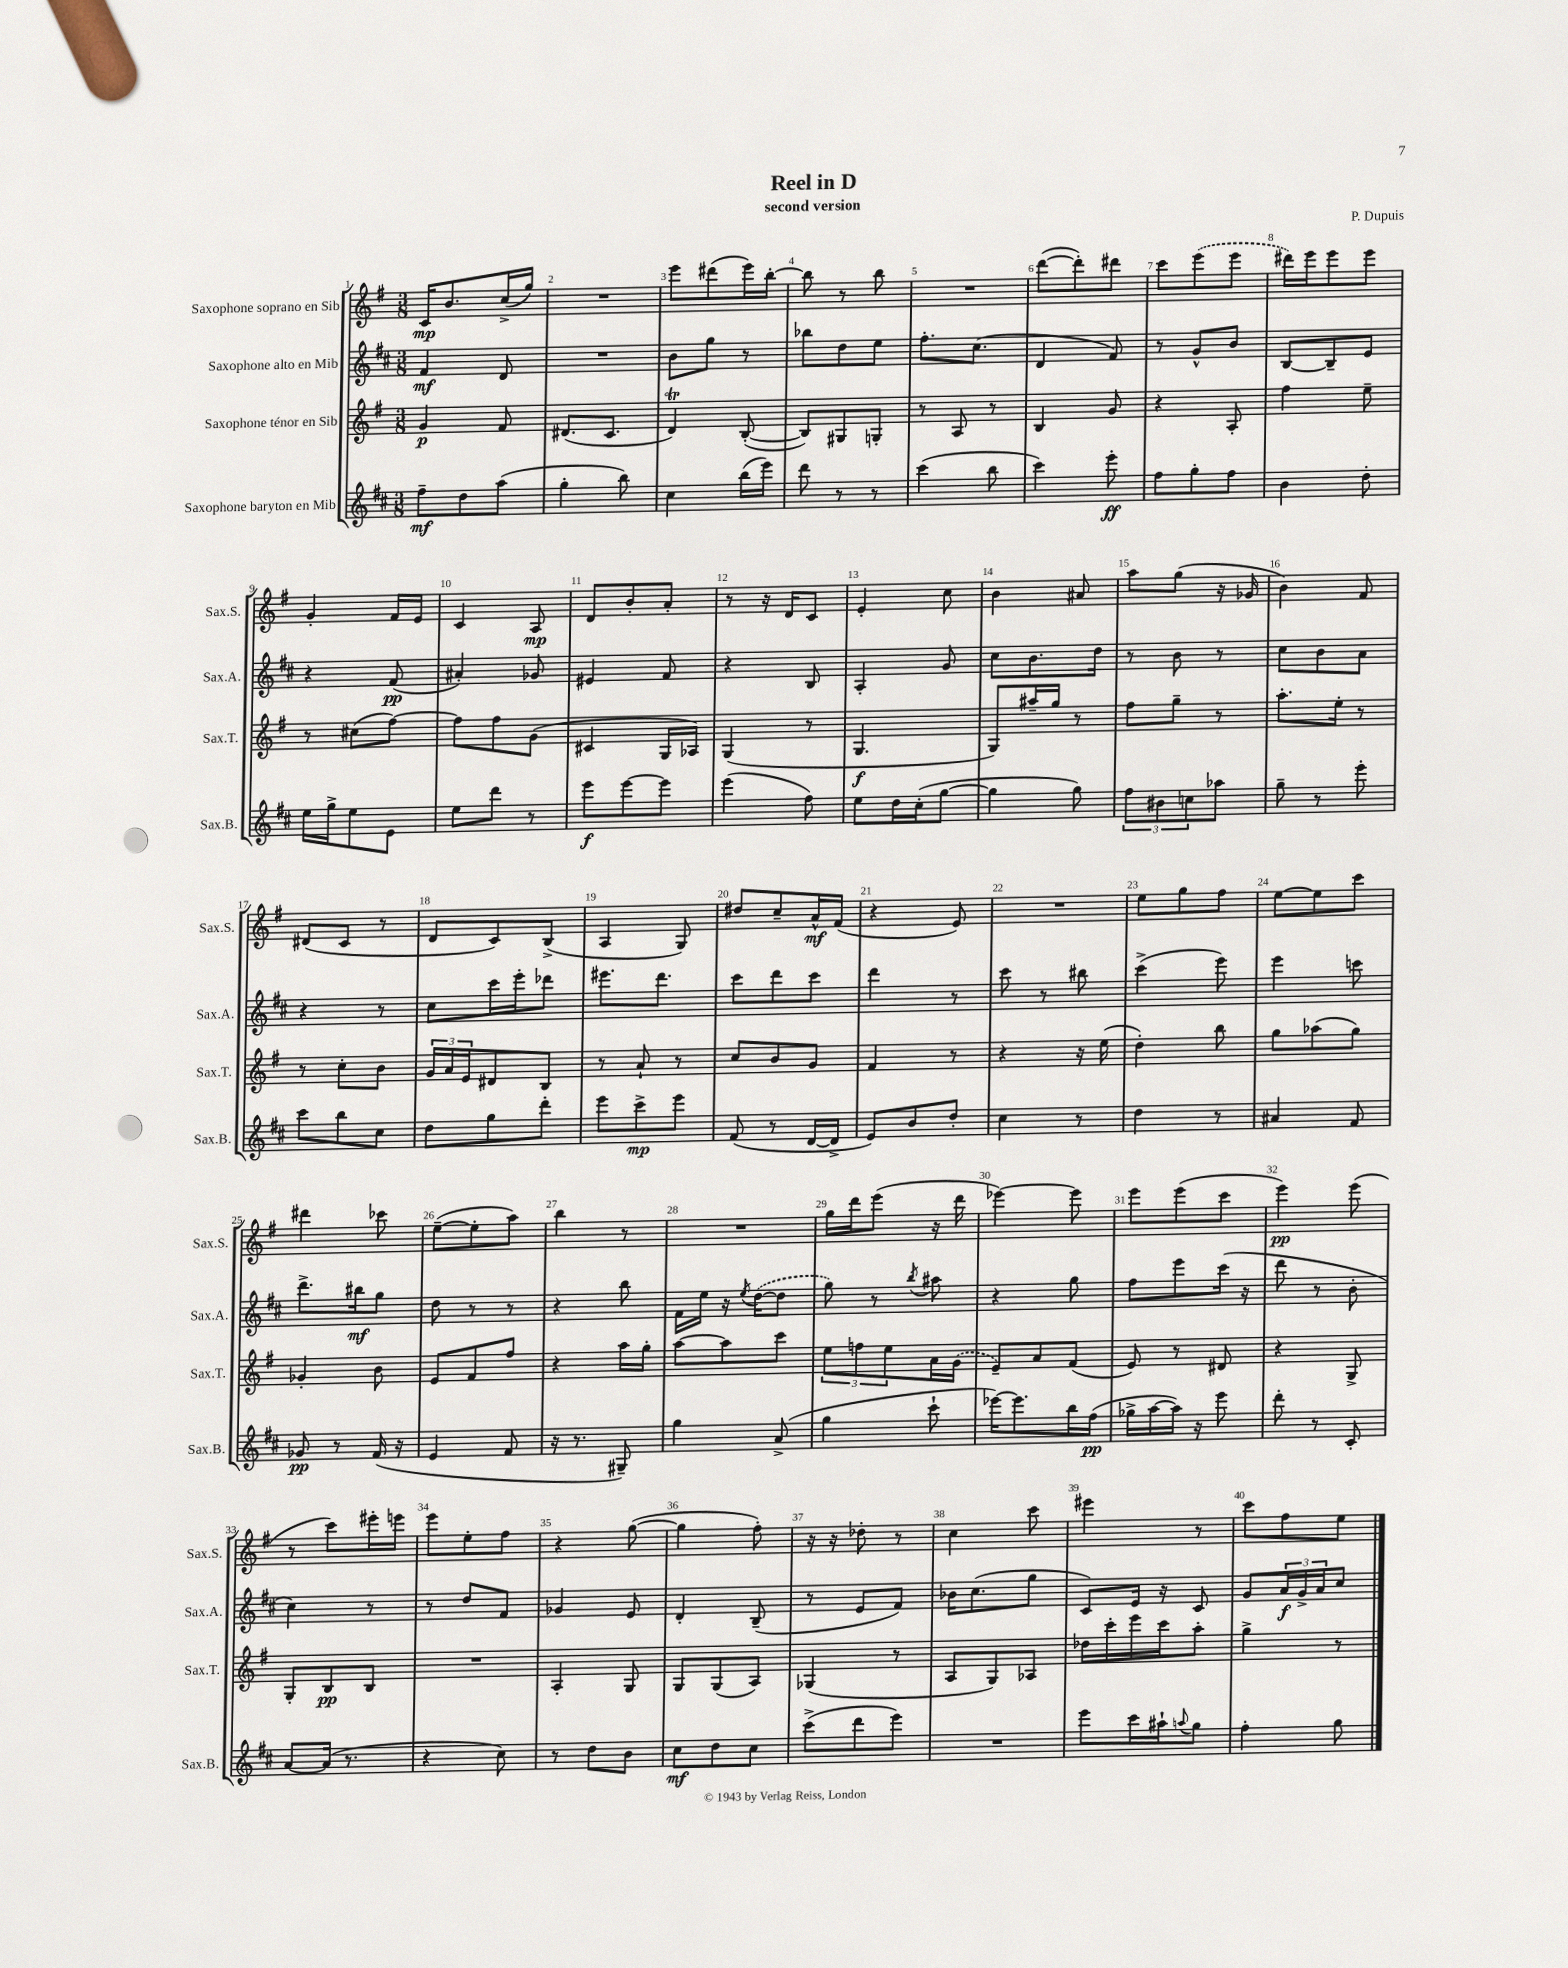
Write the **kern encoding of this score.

**kern	**dynam	**kern	**dynam	**kern	**dynam	**kern	**dynam
*part4	*part4	*part3	*part3	*part2	*part2	*part1	*part1
*staff4	*staff4	*staff3	*staff3	*staff2	*staff2	*staff1	*staff1
*I"Saxophone baryton en Mib	*	*I"Saxophone ténor en Sib	*	*I"Saxophone alto en Mib	*	*I"Saxophone soprano en Sib	*
*I'Sax.B.	*	*I'Sax.T.	*	*I'Sax.A.	*	*I'Sax.S.	*
*clefG2	*	*clefG2	*	*clefG2	*	*clefG2	*
*k[f#c#]	*	*k[f#]	*	*k[f#c#]	*	*k[f#]	*
*M3/8	*	*M3/8	*	*M3/8	*	*M3/8	*
=1	=1	=1	=1	=1	=1	=1	=1
8ff#~\L	mf	4g/	p	4f#/	mf	16c/KL	mp
.	.	.	.	.	.	8.b/	.
8dd\	.	.	.	.	.	.	.
(8aa\J	.	8f#/	.	8d/	.	(16cc^/L	.
.	.	.	.	.	.	16gg/JJ)	.
=2	=2	=2	=2	=2	=2	=2	=2
4gg'\	.	(8.d#X/L	.	4.r	.	4.r	.
.	.	8.c/J	.	.	.	.	.
8bb\)	.	.	.	.	.	.	.
=3	=3	=3	=3	=3	=3	=3	=3
4cc#\	.	4dT/)	.	8b\L	.	8eee\L	.
.	.	.	.	8gg\J	.	(8ddd#X\	.
(16bb\LL	.	([8B'/	.	8r	.	16eee\L)	.
16eee\JJ)	.	.	.	.	.	[16bb'\JJ	.
=4	=4	=4	=4	=4	=4	=4	=4
8ddd\	.	8B/L])	.	8bb-X\L	.	8bb\]	.
8r	.	8G#X/	.	8dd\	.	8r	.
8r	.	8Gn'/J	.	8ee\J	.	8bb\	.
=5	=5	=5	=5	=5	=5	=5	=5
(4ccc#\	.	8r	.	8.ff#'\L	.	4.r	.
.	.	8A/	.	.	.	.	.
.	.	.	.	(8.cc#\J	.	.	.
8bb\	.	8r	.	.	.	.	.
=6	=6	=6	=6	=6	=6	=6	=6
4ccc#\)	.	4B/	.	4d/	.	([8ddd\L	.
.	.	.	.	.	.	8ddd'\])	.
8eee'\	ff	8g/	.	8f#/)	.	8ddd#X\J	.
=7	=7	=7	=7	=7	=7	=7	=7
8ff#\L	.	4r	.	8r	.	8ccc\L	.
8gg'\	.	.	.	8g^^/L	.	(8eee\	.
8ff#\J	.	8A'/	.	8b/J	.	8eee\J	.
=8	=8	=8	=8	=8	=8	=8	=8
4b\	.	4ff#\	.	[8B/L	.	16ddd#X\LL)	.
.	.	.	.	.	.	16eee\J	.
.	.	.	.	8B~/]	.	8eee\	.
8dd'\	.	8ee~\	.	8e/J	.	8eee\J	.
!!LO:LB:g=z
=9	=9	=9	=9	=9	=9	=9	=9
16ee\LL	.	8r	.	4r	.	4g'/	.
16gg^\J	.	.	.	.	.	.	.
8ee\	.	(8cc#X\L	.	.	.	.	.
8e\J	.	[8ff#\J)	.	(8f#/	pp	16f#/LL	.
.	.	.	.	.	.	16e/JJ	.
=10	=10	=10	=10	=10	=10	=10	=10
8ee\L	.	8ff#\L]	.	4a#X'/)	.	4c/	.
8ddd\J	.	8ff#\	.	.	.	.	.
8r	.	(8g\J	.	8g-X/	.	8A/	mp
=11	=11	=11	=11	=11	=11	=11	=11
8eee\L	f	4c#X/	.	4e#X/	.	8d/L	.
[8eee\	.	.	.	.	.	8b'/	.
8eee\J]	.	16G/LL	.	8f#/	.	8a'/J	.
.	.	16A-X/JJ)	.	.	.	.	.
=12	=12	=12	=12	=12	=12	=12	=12
(4eee\	.	(4G/	.	4r	.	8r	.
.	.	.	.	.	.	16r	.
.	.	.	.	.	.	16d/KL	.
8ff#\)	.	8r	.	8B/	.	8c/J	.
=13	=13	=13	=13	=13	=13	=13	=13
8ee\L	.	4.G/	f	4A'/	.	4e'/	.
16dd\L	.	.	.	.	.	.	.
(16cc#'\J	.	.	.	.	.	.	.
[8gg\J	.	.	.	8g/	.	8cc\	.
=14	=14	=14	=14	=14	=14	=14	=14
4gg\]	.	8G/L)	.	8cc#\L	.	4b\	.
.	.	16aa#X~/L	.	8.b\	.	.	.
.	.	16gg/JJ	.	.	.	.	.
8gg\)	.	8r	.	.	.	8a#X/	.
.	.	.	.	16dd\Jk	.	.	.
=15	=15	=15	=15	=15	=15	=15	=15
12ff#\L	.	8ff#\L	.	8r	.	8aa\L	.
12b#X\	.	.	.	.	.	.	.
.	.	8gg~\J	.	8b\	.	(8gg\J	.
12ccn\	.	.	.	.	.	.	.
8aa-X\J	.	8r	.	8r	.	16r	.
.	.	.	.	.	.	16g-X/	.
=16	=16	=16	=16	=16	=16	=16	=16
8gg~\	.	8.aa'\L	.	8cc#\L	.	4b\)	.
8r	.	.	.	8b\	.	.	.
.	.	16ee'\Jk	.	.	.	.	.
8eee'\	.	8r	.	8a\J	.	8f#/	.
!!LO:LB:g=z
=17	=17	=17	=17	=17	=17	=17	=17
8ccc#\L	.	8r	.	4r	.	(8d#X/L	.
8bb\	.	8cc'\L	.	.	.	8c/J	.
8cc#\J	.	8b\J	.	8r	.	8r	.
=18	=18	=18	=18	=18	=18	=18	=18
8dd\L	.	24g/LL	.	8cc#\L	.	8d/L	.
.	.	24a/	.	.	.	.	.
.	.	24e/J	.	.	.	.	.
8gg\	.	8d#X/	.	16ccc#\L	.	8c/)	.
.	.	.	.	16eee'\J	.	.	.
8ddd'\J	.	8B/J	.	8ddd-X\J	.	(8B^/J	.
=19	=19	=19	=19	=19	=19	=19	=19
8eee\L	.	8r	.	8.eee#X\L	.	4A/	.
8ccc#^\	mp	8a`/	.	.	.	.	.
.	.	.	.	8.ddd\J	.	.	.
8eee\J	.	8r	.	.	.	8G/)	.
=20	=20	=20	=20	=20	=20	=20	=20
(8f#/	.	8cc/L	.	8ccc#\L	.	8dd#X/L	.
8r	.	8b/	.	8ddd\	.	8cc~/	.
[16d/LL	.	8g/J	.	8ccc#\J	.	16a^^/L	mf
16d^/JJ]	.	.	.	.	.	(16f#/JJ	.
=21	=21	=21	=21	=21	=21	=21	=21
8e/L)	.	4f#/	.	4ddd\	.	4r	.
8b/	.	.	.	.	.	.	.
8dd'/J	.	8r	.	8r	.	8e/)	.
=22	=22	=22	=22	=22	=22	=22	=22
4cc#\	.	4r	.	8ccc#\	.	4.r	.
.	.	.	.	8r	.	.	.
8r	.	16r	.	8bb#X\	.	.	.
.	.	(16ee\	.	.	.	.	.
=23	=23	=23	=23	=23	=23	=23	=23
4dd\	.	4dd'\)	.	(4ccc#^\	.	8ee\L	.
.	.	.	.	.	.	8gg\	.
8r	.	8bb\	.	8eee\)	.	8ff#\J	.
=24	=24	=24	=24	=24	=24	=24	=24
4a#X/	.	8gg\L	.	4eee\	.	[8ee\L	.
.	.	(8aa-X\	.	.	.	8ee\]	.
8f#/	.	8gg\J)	.	8cccn\	.	8ccc\J	.
!!LO:LB:g=z
=25	=25	=25	=25	=25	=25	=25	=25
8g-X/	pp	4g-X'/	.	8.ddd^\L	.	4ddd#X\	.
8r	.	.	.	.	.	.	.
.	.	.	.	16bb#X\k	mf	.	.
(16f#/	.	8b\	.	8gg\J	.	8ccc-X\	.
16r	.	.	.	.	.	.	.
=26	=26	=26	=26	=26	=26	=26	=26
4e/	.	8e/L	.	8dd\	.	([8ee~\L	.
.	.	8f#/	.	8r	.	8ee'\]	.
8f#/	.	8ff#/J	.	8r	.	8aa\J)	.
=27	=27	=27	=27	=27	=27	=27	=27
16r	.	4r	.	4r	.	4bb\	.
8.r	.	.	.	.	.	.	.
8G#X~/)	.	16aa\LL	.	8bb\	.	8r	.
.	.	16gg'\JJ	.	.	.	.	.
=28	=28	=28	=28	=28	=28	=28	=28
4gg\	.	[8aa\L	.	16f#\LL	.	4.r	.
.	.	.	.	16ee\JJ	.	.	.
.	.	8aa\]	.	16r	.	.	.
.	.	.	.	8qee/	.	.	.
.	.	.	.	([16dd\KL	.	.	.
(8a^/	.	8ccc\J	.	8dd\J]	.	.	.
=29	=29	=29	=29	=29	=29	=29	=29
4gg\	.	12ee\L	.	8gg\)	.	16gg\LL	.
.	.	.	.	.	.	16ddd\J	.
.	.	12ffn\	.	.	.	.	.
.	.	.	.	8r	.	(8eee\J	.
.	.	12ee\	.	.	.	.	.
.	.	.	.	8qbb/	.	.	.
8ccc#`\	.	16a\L	.	8aa#X\	.	16r	.
.	.	(16g\JJ	.	.	.	16ddd\	.
=30	=30	=30	=30	=30	=30	=30	=30
[16eee-X\KL)	.	8e~/L)	.	4r	.	[4eee-X\)	.
8.eee-\]	.	.	.	.	.	.	.
.	.	8a/	.	.	.	.	.
16bb\L	.	(8f#/J	.	8gg\	.	8eee-\]	.
(16ff#\JJ	pp	.	.	.	.	.	.
=31	=31	=31	=31	=31	=31	=31	=31
16gg-X^\LL	.	8e/)	.	8ff#\L	.	8eee\L	.
[16aa\	.	.	.	.	.	.	.
16aa\JJ])	.	8r	.	8eee\	.	(8eee\	.
16r	.	.	.	.	.	.	.
8eee\	.	8d#X/	.	(16ccc#\Jk	.	8ccc\J	.
.	.	.	.	16r	.	.	.
=32	=32	=32	=32	=32	=32	=32	=32
8ddd'\	.	4r	.	8ddd\	.	4eee\)	pp
8r	.	.	.	8r	.	.	.
8c#'/	.	8G^/	.	8b'\	.	(8eee\	.
!!LO:LB:g=z
=33	=33	=33	=33	=33	=33	=33	=33
[8a/L	.	8G'/L	.	4cc#\)	.	8r	.
(16a/Jk]	.	8B/	pp	.	.	8ccc\L)	.
8.r	.	.	.	.	.	.	.
.	.	8B/J	.	8r	.	16eee#X'\L	.
.	.	.	.	.	.	16eeen\JJ	.
=34	=34	=34	=34	=34	=34	=34	=34
4r	.	4.r	.	8r	.	8eee\L	.
.	.	.	.	8dd/L	.	8ee'\	.
8cc#\)	.	.	.	8f#/J	.	8ff#\J	.
=35	=35	=35	=35	=35	=35	=35	=35
8r	.	4A'/	.	4g-X/	.	4r	.
8dd\L	.	.	.	.	.	.	.
8b\J	.	8G/	.	8e/	.	([8gg\	.
=36	=36	=36	=36	=36	=36	=36	=36
8cc#\L	mf	8G/L	.	4d'/	.	4gg\]	.
8dd\	.	(8G/	.	.	.	.	.
8cc#\J	.	8A/J)	.	(8B~/	.	8ff#'\)	.
=37	=37	=37	=37	=37	=37	=37	=37
(8ccc#^\L	.	(4G-X/	.	8r	.	16r	.
.	.	.	.	.	.	16r	.
8ddd\	.	.	.	8e/L	.	8dd-X'\	.
8eee\J)	.	8r	.	8f#/J)	.	8r	.
=38	=38	=38	=38	=38	=38	=38	=38
4.r	.	8A/L	.	16b-X\KL	.	4cc\	.
.	.	.	.	(8.cc#\	.	.	.
.	.	8G/)	.	.	.	.	.
.	.	8A-X/J	.	8gg\J	.	8ccc\	.
=39	=39	=39	=39	=39	=39	=39	=39
8eee\L	.	16dd-X\LL	.	8c#/L)	.	4eee#X\	.
.	.	16ccc'\	.	.	.	.	.
16ccc#\L	.	16eee\	.	16e/Jk	.	.	.
16aa#X`\J	.	16ccc\J	.	16r	.	.	.
8qqaan/	.	.	.	.	.	.	.
8gg\J	.	8aa'\J	.	8c#/	.	8r	.
=40	=40	=40	=40	=40	=40	=40	=40
4ff#'\	.	4gg^\	.	8g/L	.	8ccc\L	.
.	.	.	.	24a/L	f	8ff#\	.
.	.	.	.	24g^/	.	.	.
.	.	.	.	24a/J	.	.	.
8gg\	.	8r	.	8cc#/J	.	8ee\J	.
==	==	==	==	==	==	==	==
*-	*-	*-	*-	*-	*-	*-	*-
